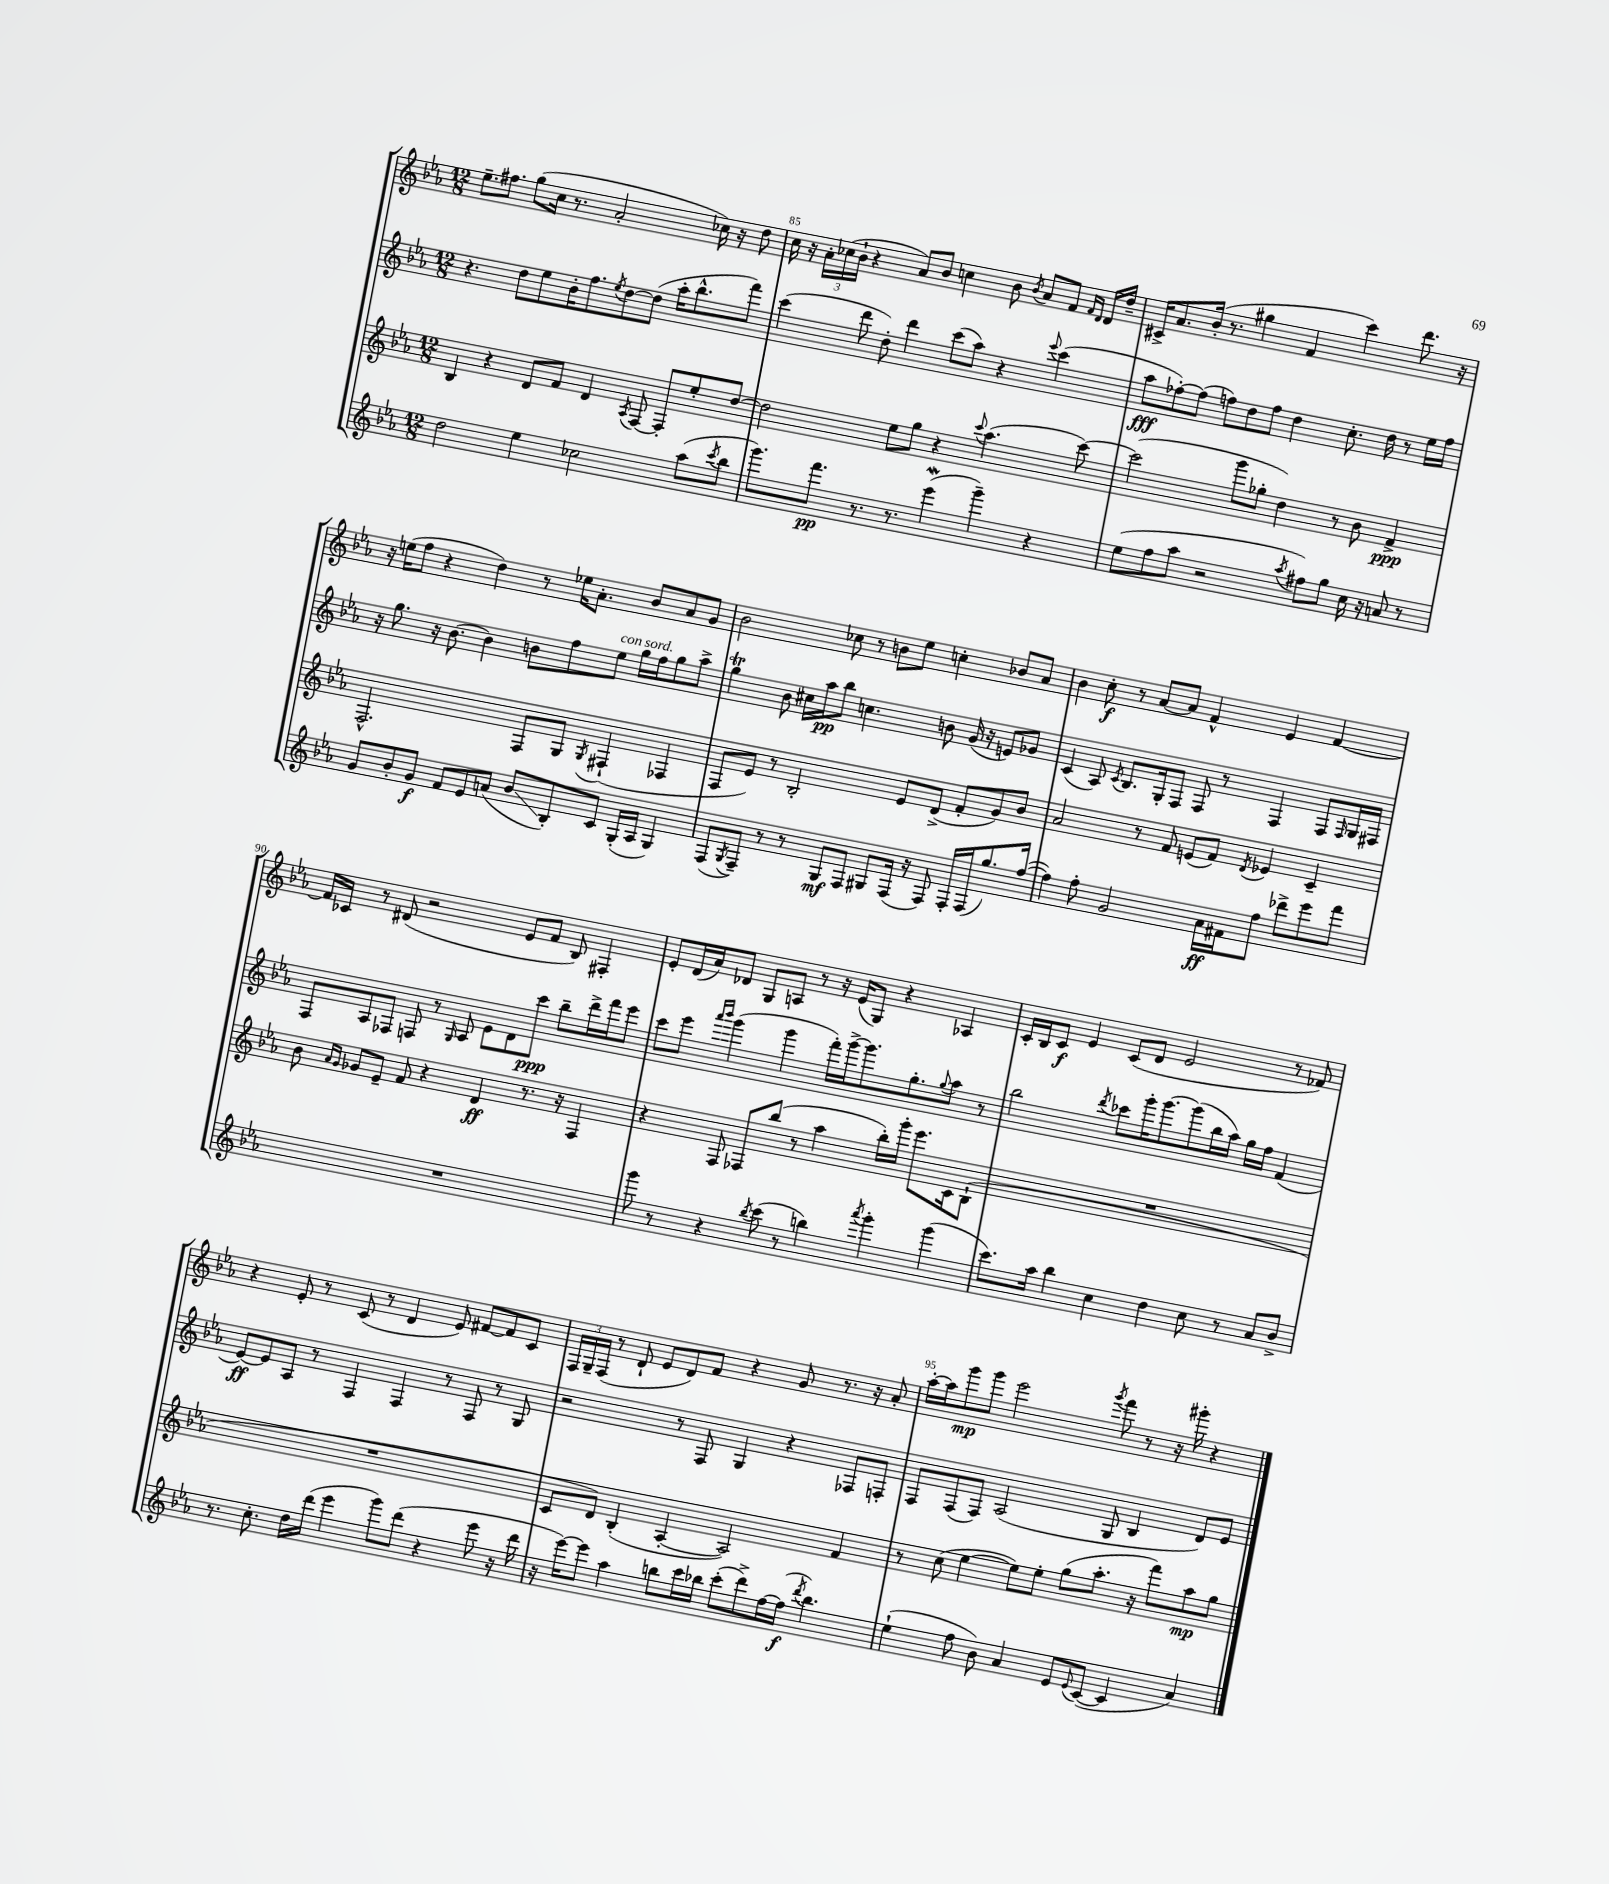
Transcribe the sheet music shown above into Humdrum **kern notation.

**kern	**kern	**kern	**kern
*staff4	*staff3	*staff2	*staff1
*clefG2	*clefG2	*clefG2	*clefG2
*k[b-e-a-]	*k[b-e-a-]	*k[b-e-a-]	*k[b-e-a-]
*M12/8	*M12/8	*M12/8	*M12/8
2dd	4B-	4.r	8.ee-~
.	.	.	8.ff#
.	4r	.	.
.	.	8dd	(8gg
4ee-	8d	8ee-	16cc
.	.	.	8.r
.	8f	16b-'	.
.	.	8.ff	.
2cc-	4d	.	2a-'
.	.	8qee-	.
.	.	[8dd	.
.	8qA-	.	.
.	[8F	(8dd]	.
.	8F']	16aa-'	.
.	.	8.bb-^^	.
(8aa-	8ee-'	.	16cc-)
.	.	.	16r
8qccc	.	.	.
8bb-	[8dd	8fff)	8dd
=	=	=	=
8.ggg)	2dd]	(4ccc	16cc
.	.	.	16r
.	.	.	24a-'
.	.	.	(24cc-
8.fff	.	.	.
.	.	.	24b-`
.	.	8ddd	4r
8.r	.	8dd')	.
.	8ee-	4ddd	8a-)
8.r	.	.	.
.	8gg	.	8b-
(4eee-	4r	(8ccc	4cc
.	.	8aa-)	.
.	8qqccc	.	.
4ggg~)	(4.aa-	4r	8b-
.	.	.	8qb-
.	.	.	8a-
.	.	8qqeee-	.
4r	.	(4ccc	8f
.	.	.	16qqf
.	.	.	16qqd
.	[8ccc)	.	16d
.	.	.	16dd~
=	=	=	=
(8ee-	(2ccc]	8aa-	16c#^
.	.	.	8.a-
8ff	.	[8ff-')	.
8aa-	.	(8ff-]	(16b-'
.	.	.	8.r
2r	.	8ff)	.
.	8ggg	8dd	4gg#
.	8gg-'	8ff	.
.	4dd)	4dd	4f
8qaa-	.	.	.
8ff#)	.	.	.
8gg	8r	8.cc'	4ccc)
16cc	8b-	.	.
16r	.	16dd	.
8a	4f^	8r	8.ddd
8r	.	16ee-	.
.	.	16ff	16r
=	=	=	=
8g	2.F^^	16r	16r
.	.	8.gg	(16ee
8b-'	.	.	8ff
8g	.	16r	4r
.	.	[8.b-	.
8f	.	.	.
8e-	.	4b-]	4dd)
(8a	.	.	.
8b-	8F	8b	8r
8B-')	8G	8ff	16ee-
.	.	.	8.a-'
.	8qG	.	.
8c	(4F#`	8ee-	.
(16G'	.	16gg	8b-
16A-	.	16ff	.
4G)	4F-	8gg	8a-
.	.	8aa-^	8g
=	=	=	=
(8F	8F	4gg	2b-
8qG	.	.	.
8F~)	8e-)	.	.
8r	8r	8b-	.
8r	2B-'	16cc#	.
.	.	16aa-	.
8G	.	8bb-	8cc-
8F	.	4.cc	8r
8G#	.	.	8b
(16F	8e-	.	8ee-
16r	.	.	.
8F)	(8d^	8b	4cc'
16F'	8f'	(16g	.
(16F	.	16r	.
8.gg)	8g)	8e)	8b-
.	8b-	8g-	8a-
([16ff	.	.	.
=	=	=	=
4ff])	2a-	(4c	4b-
8ff'	.	8A-)	8cc'
.	.	8qc	.
2g	.	8.B-	8r
.	8r	.	[8a-
.	.	16G'	.
.	8f	8F	8a-]
.	(8e	8F	4f^^
16a-	8f)	8r	.
16f#	.	.	.
.	8qd	.	.
8ff	4e-	4F	4e-
8ddd-^	.	.	.
8eee-	4c~	8F	[4f
.	.	16qqF	.
8fff	.	16G	.
.	.	16F#	.
=	=	=	=
1.r	8b-	8F	16f]
.	.	.	16c-
.	16qqa-	.	.
.	16qqg	.	.
.	8g-	8A-	8r
.	8e-~	8F-	(8d#
.	8f	8F	2r
.	4r	8r	.
.	.	16qqG	.
.	.	8A-	.
.	4d	8e-	.
.	.	8d	8e-
.	8.r	8ccc	8f
.	.	8bb-~	8B-)
.	16r	.	.
.	4F	16ddd^	4F#'
.	.	16fff	.
.	.	8eee-	.
=	=	=	=
8ggg	4r	8ccc	8e-'
8r	.	8eee-	(16d
.	.	.	16a-)
.	.	16qqaaa-	.
.	.	16qqbbb-	.
4r	8F	(4ggg	8d-
.	8F-	.	8G
8qbb-	.	.	.
(8ccc	(8bb-	4ggg	8A
8r	8r	.	8r
4bb)	4aa-	16fff')	16r
.	.	[16ggg^	(16e-
.	.	8.ggg]	8G)
8qaaa-	.	.	.
4ggg'	16bb-')	.	4r
.	16ggg'	8.gg'	.
.	8.eee-	.	.
.	.	8qqgg	.
(4ggg	.	8aa-	4A-
.	16c	.	.
.	(8B-`	8r	.
=	=	=	=
8.ccc)	1.r	2bb-	16c'
.	.	.	16B-
.	.	.	8c
16aa-	.	.	.
4bb-	.	.	4e-
.	.	8qddd	.
4cc	.	8ccc-	(8c
.	.	16ggg'	8d
.	.	[8.ggg	.
4dd	.	.	2e-
.	.	(8ggg]	.
8cc	.	16bb-	.
.	.	16aa-)	.
8r	.	16gg	.
.	.	16ff	.
8a-	.	(4f	8r
8b-^	.	.	8f-)
=	=	=	=
8.r	1.r	[8e-)	4r
.	.	8e-]	.
8.cc'	.	.	.
.	.	8A-	8e-'
16dd	.	8r	8r
(16ddd	.	.	.
4eee-	.	4F	(8c
.	.	.	8r
8ggg)	.	4F	4d
(8ddd	.	.	.
4r	.	8r	8e-)
.	.	8F	[8f#
8eee-	.	8r	8f#]
16r	.	8G	8c
16ddd	.	.	.
=	=	=	=
16r	8c	2r	24F
.	.	.	24G~
[16eee-)	.	.	.
.	.	.	(24F
8eee-]	8d)	.	8r
4aa-	(4B-'	.	8d`
.	.	.	8e-
8bb	[4A-'	8r	8d)
16ccc	.	8F	8f
16bb-	.	.	.
(8ccc'	2A-])	4G	4r
8ddd^)	.	.	.
[16ff	.	4r	8g
(16ff]	.	.	.
8qddd	.	.	.
4.bb-)	.	.	8.r
.	4f	8F-	.
.	.	.	16r
.	.	8F'	8a-'
=	=	=	=
(4ee-`	8r	8F	[16aa-'
.	.	.	16aa-]
.	(8cc	(8F	8ggg
8ff	[4ee-	8F)	8ggg
8b-)	.	(2A-	2eee-
4a-	8ee-])	.	.
.	8ee-'	.	.
8e-	(8gg	.	.
8qqe-	.	.	8qggg
([8c	8.aa-'	8G	8fff
4c]	.	4B-	8r
.	16r	.	.
.	8fff)	.	16r
.	.	.	16ggg#'
4a-)	8aa-	8d)	4r
.	8gg	8e-	.
==	==	==	==
*-	*-	*-	*-
